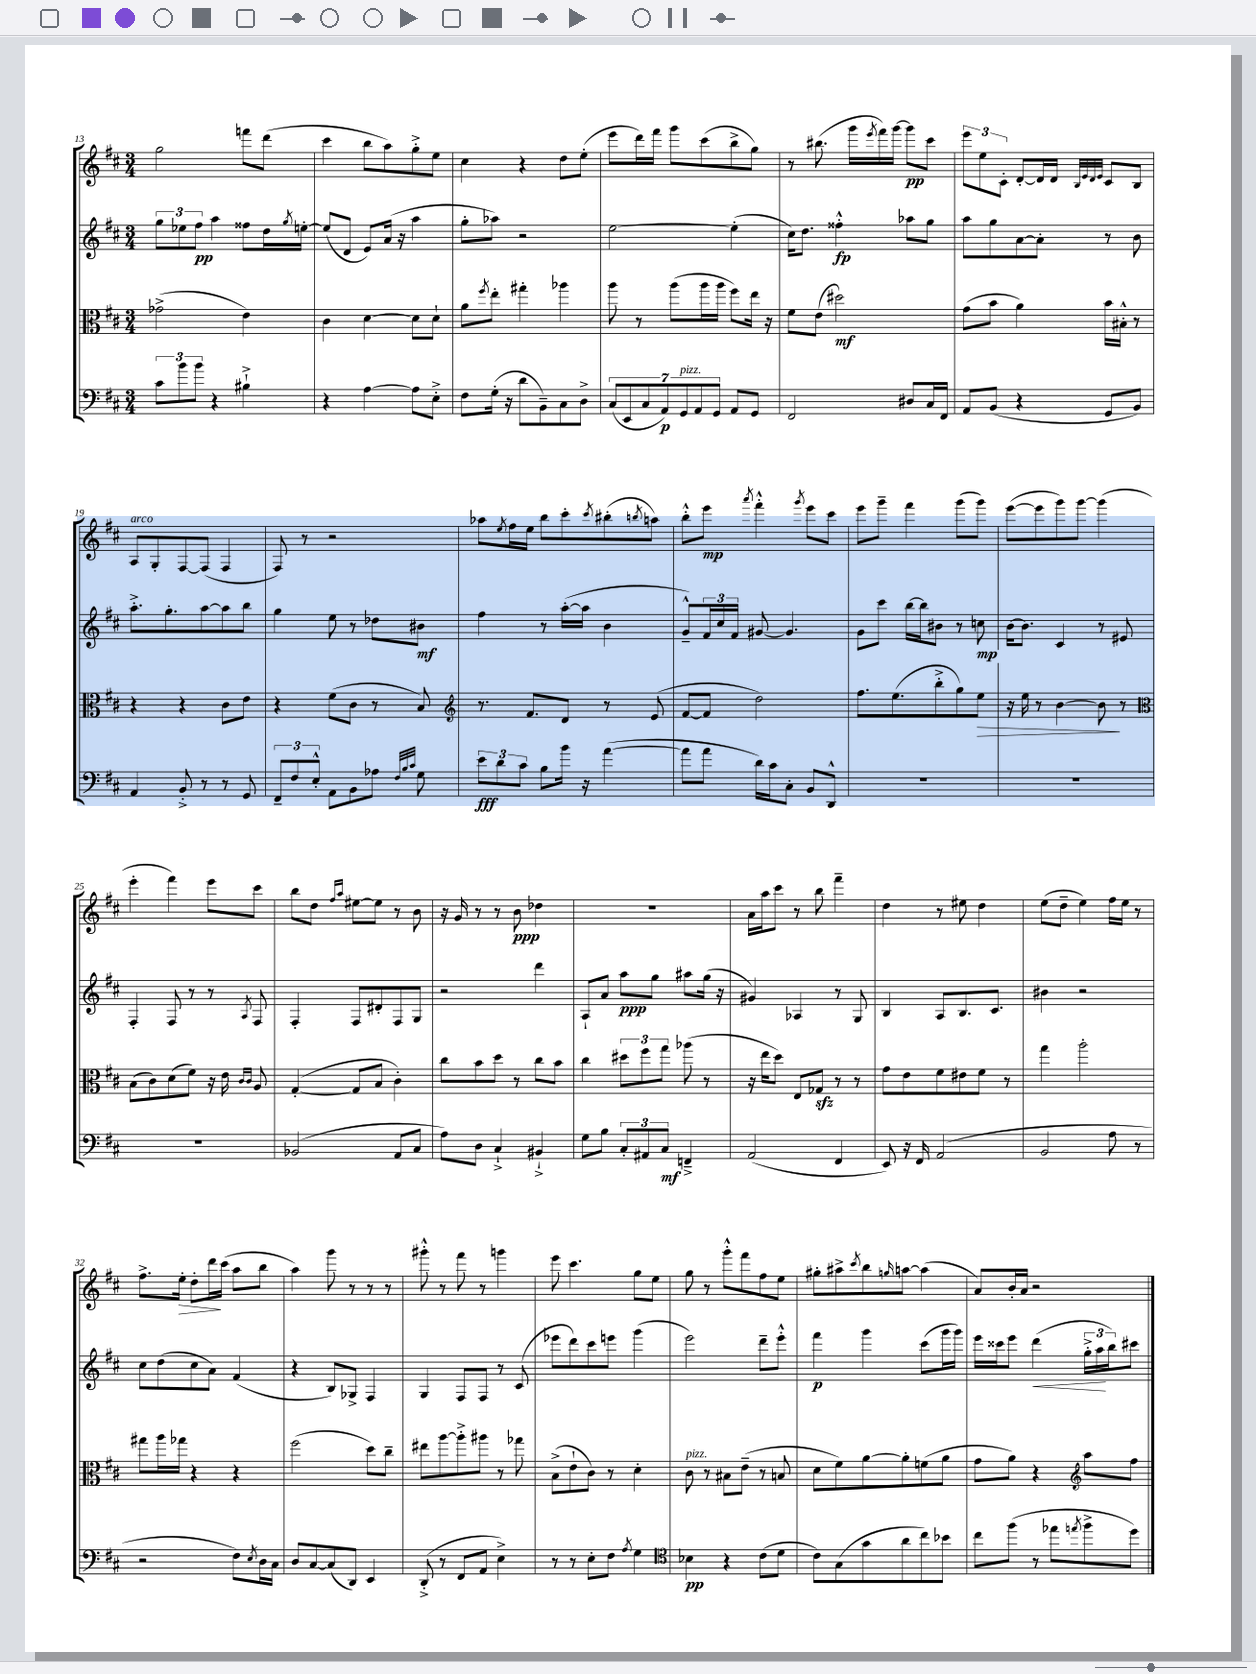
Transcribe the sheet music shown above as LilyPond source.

<<
\new StaffGroup <<
\new Staff = "s0" {
    \clef treble \key d \major \numericTimeSignature \time 3/4
    g''2 f'''8 d'''8( |
    cis'''4 b''8 a''8) g''8-.-> e''8 |
    cis''4 r4 d''8 e''8-.( |
    e'''8 d'''16) fis'''16 g'''8 cis'''8( b''8-> g''8) |
    r8 bis''8.( g'''16 \acciaccatura { e'''8 } fis'''16) g'''16~ g'''8\pp cis'''8 |
    \tuplet 3/2 { e'''8 e''8 cis'8-. } d'8~-. d'16 d'16 \grace { b32 e'32 d'32 e'32 } cis'8 b8 |
    a8^\markup { \italic "arco" } g8-. fis8~ fis8( fis4 |
    fis8) r8 r2 |
    aes''8 \acciaccatura { e''8 } fis''16 e''16 b''8 cis'''8-. \acciaccatura { cis'''8 } bis''8-.( \acciaccatura { b''8 } a''8) |
    b''8-.-^ e'''8\mp \acciaccatura { a'''8 } fis'''4-.-^ \acciaccatura { g'''8 } e'''8 cis'''8 |
    e'''8 g'''8-- fis'''4 g'''8( g'''8) |
    e'''8~( e'''8 g'''8) g'''8~ g'''4( |
    e'''4-. fis'''4) e'''8 cis'''8 |
    b''8 d''8 \grace { fis''16 a''16 } eis''8~ eis''8 r8 b'8 |
    r16 g'16 r8 r8 b'8\ppp des''4 |
    R2. |
    a'16 a''16 cis'''8 r8 b''8 fis'''4-- |
    d''4 r8 eis''8 d''4 |
    e''8( d''8-- e''4) fis''16 e''16 r8 |
    fis''8.-> e''16-.\> d''8-. d'''16\! cis'''16( a''8 b''8 |
    a''4) g'''8 r8 r8 r8 |
    gis'''8-.-^ r8 fis'''8 r8 g'''4 |
    e'''8 cis'''4. g''8 e''8 |
    g''8 r8 g'''8-.-^ fis'''8 fis''8 e''8 |
    gis''8-. ais''8-> \acciaccatura { cis'''8 } b''8 \grace { g''16 } a''8~ a''4( |
    a'8) b'16-. a'16 r2 \bar "|." |
}
\new Staff = "s1" {
    \clef treble \key d \major \numericTimeSignature \time 3/4
    \tuplet 3/2 { g''8 ees''8 fis''8\pp } a''4 fisis''8 d''16 \acciaccatura { g''8 } e''16~-. |
    e''8( d'8 e'8) a'16( r16 a''4 |
    g''8-. aes''8) r2 |
    e''2~ e''4-.( |
    cis''16) d''8. fisis''4-.-^\fp aes''8 g''8 |
    a''8 g''8 a'8~ a'8-. r8 b'8 |
    a''8.-.-> g''8.-. a''8~ a''8 b''8 |
    g''4 e''8 r8 des''8 bis'8\mf |
    fis''4 r8 a''16~-.( a''16 b'4 |
    g'8---^) \tuplet 3/2 { fis'16 cis''16 fis'16 } gis'8~ gis'4. |
    g'8 cis'''8 b''16~ b''16 bis'8 r8 c''8\mp |
    b'16~ b'8. cis'4 r8 eis'8 |
    fis4-. fis8 r8 r8 \acciaccatura { a8 } fis8 |
    fis4-. fis8 dis'8-. fis8 g8 |
    r2 d'''4 |
    a8-! a'8 a''8\ppp g''8 ais''8 g''16( r16 |
    gis'4) aes4 r8 g8 |
    b4 a8 b8. cis'8. |
    bis'4 r2 |
    cis''8 d''8( cis''8 a'8) fis'4( |
    r4 b8) ges8-> fis4 |
    g4 fis8 fis8 r8 cis'8( |
    ees'''8 d'''8) cis'''8 e'''8 g'''4( |
    e'''2) d'''8-- e'''8-.-^ |
    fis'''4\p g'''4 cis'''8( g'''16 g'''16) |
    e'''16 cisis'''16 e'''8 d'''4\<( \tuplet 3/2 { g''16-.-> a''16\! b''16) } cis'''8 \bar "|." |
}
\new Staff = "s2" {
    \clef alto \key d \major \numericTimeSignature \time 3/4
    ges'2->( e'4) |
    cis'4 d'4~ d'8 d'8-! |
    a'8 \acciaccatura { fis''8 } e''8-. gis''4-. aes''4 |
    a''8 r8 a''8( a''16 a''16 fis''8) e''16 r16 |
    fis'8 e'8( dis''2\mf) |
    g'8( b'8 a'4) b'16 bis16-.-^ r8 |
    r4 r4 cis'8 e'8 |
    r4 fis'8( cis'8 r8 b8) |
    \clef treble r8. fis'8. d'8 r8 e'8( |
    fis'8~ fis'8 d''2) |
    fis''8. e''8.( b''8-.-> g''8) e''8\> |
    r16 e''16 r8 b'4~ b'8\! r8 |
    \clef alto b8( cis'8) d'8( fis'8) r16 e'16 \grace { cis'16 cis'16 } a8 |
    g4~-.( g8 b8 cis'4-.) |
    cis''8 b'8 d''8 r8 cis''8 b'8 |
    cis''4 \tuplet 3/2 { dis''8 fis''8 g''8 } aes''8( r8 |
    r16 e''16 d''8) e8 ges8\sfz r8 r8 |
    g'8 e'8 fis'8 eis'8 fis'8 r8 |
    g''4 a''2-. |
    gis''8 a''16 ges''16 r4 r4 |
    fis''2( d''8) cis''8-- |
    eis''8 a''8~ a''8-.-> ais''8 r8 ges''8 |
    b8->( e'8-! cis'8) r8 d'4-. |
    cis'8^\markup { \italic "pizz." } r8 bis8 e'8--( r8 b8 |
    d'8 fis'8) a'8~ a'8-. f'8( a'8 |
    g'8 a'8) r4 \clef treble a''8 fis''8 \bar "|." |
}
\new Staff = "s3" {
    \clef bass \key d \major \numericTimeSignature \time 3/4
    \tuplet 3/2 { cis'8 b'8 b'8 } r4 bis4-!-> |
    r4 a4~ a8 e8-.-> |
    fis8 g16-.( r16 d'8 b,8--) cis8 d8-> |
    \tuplet 7/4 { cis8( e,8 cis8 a,8\p) g,8^\markup { \italic "pizz." } a,8 g,8 } a,8 g,8 |
    fis,2 dis8 cis16 fis,16 |
    a,8 b,8( r4 g,8 b,8) |
    a,4 b,8-.-> r8 r8 g,8 |
    \tuplet 3/2 { fis,8-- fis8 e8-.-^ } a,8 b,8 aes8 \grace { fis32 b32 cis'32 } g8 |
    \tuplet 3/2 { e'8\fff d'8 cis'8 } b8 b'16 r16 a'4~( |
    a'8 a'8 d'16) cis'16 cis8-. b,8 d,8-^ |
    R2. |
    R2. |
    R2. |
    bes,2( a,8 cis8 |
    a8) d8 cis4-!-> bis,4-!-> |
    g8 b8 \tuplet 3/2 { cis8-. ais,8 cis8\mf } f,4---> |
    a,2( fis,4 |
    e,8) r16 fis,16 a,2( |
    b,2 a8 r8 |
    r2 fis8) \acciaccatura { e8 } d16 cis16 |
    d8 cis8~ cis8( d,8) e,4 |
    d,8-.->( r8 fis,8 a,8 e4->) |
    r8 r8 e8-. fis8 \acciaccatura { a8 } g4 |
    \clef tenor bes4\pp r4 cis'8( d'8 |
    cis'8) g8( g'8 a'8 cis''8) bes'8 |
    cis''8 fis''8( r8 ees''8 \acciaccatura { e''8 } fis''8-> d''8) \bar "|." |
}
>>
>>
\layout { \context { \Score currentBarNumber = #13 } }
